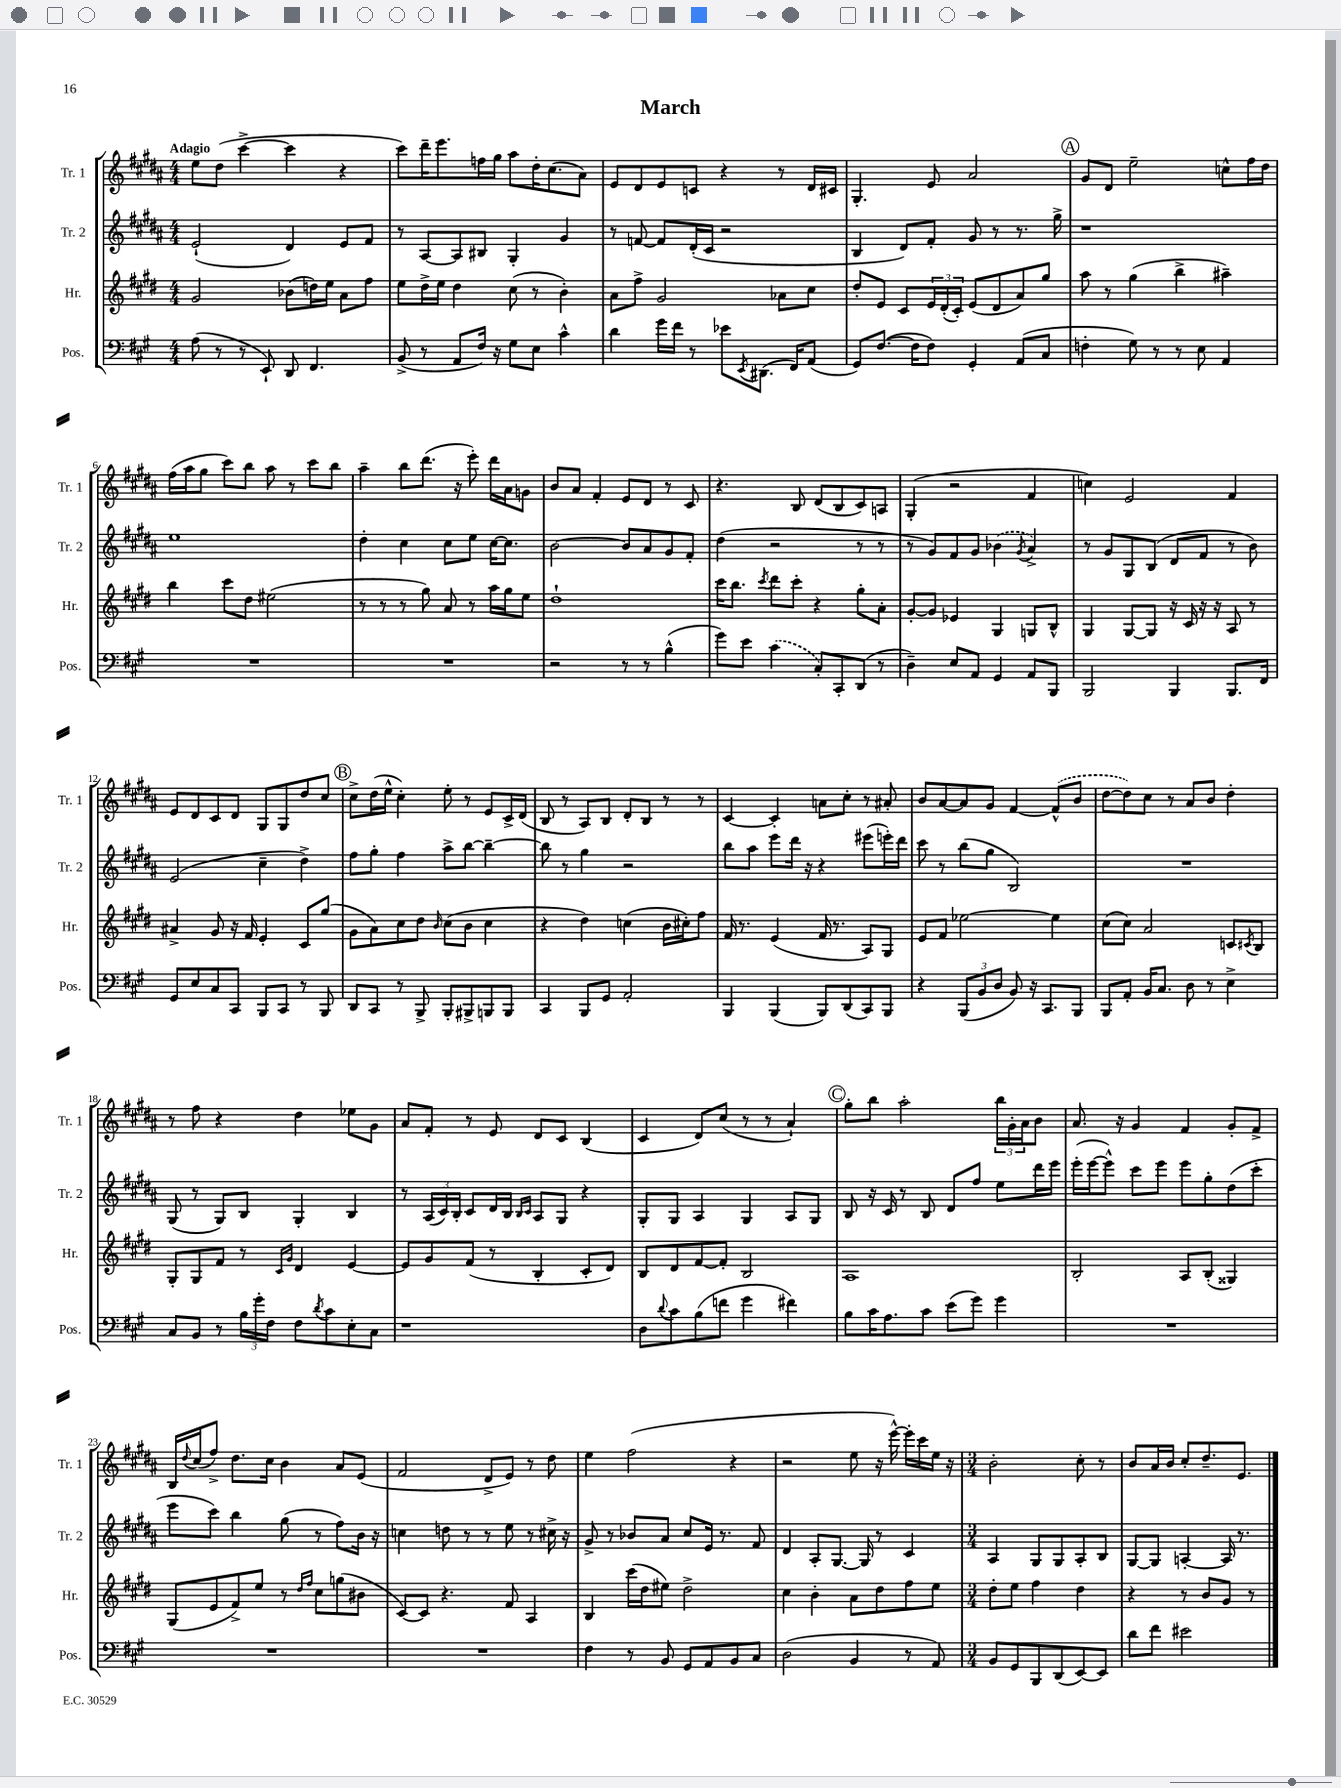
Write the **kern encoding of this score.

**kern	**kern	**kern	**kern
*part4	*part3	*part2	*part1
*staff4	*staff3	*staff2	*staff1
*I"Pos.	*I"Hr.	*I"Tr. 2	*I"Tr. 1
*I'Pos.	*I'Hr.	*I'Tr. 2	*I'Tr. 1
*clefF4	*clefG2	*clefG2	*clefG2
*k[f#c#g#]	*k[f#c#g#d#]	*k[f#c#g#d#a#]	*k[f#c#g#d#a#]
*M4/4	*M4/4	*M4/4	*M4/4
=1	=1	=1	=1
!	!	!	!LO:TX:a:B:t=Adagio
(8A\	2g#/	(2e`/	8ee\L
8r	.	.	(8dd#\J
8r	.	.	[4ccc#^\
8EE`/)	.	.	.
8DD/	(8b-X\L	4d#/)	4ccc#\]
4.FF#/	16ddn\L)	.	.
.	16ee\JJ	.	.
.	8a\L	8e/L	4r
.	8ff#\J	8f#/J	.
=2	=2	=2	=2
(8BB^/	8ee\L	8r	8ccc#\L)
8r	16dd#^\L	[8A#/L	16ddd#~\K
.	16ee\JJ	.	8.eee\
8AA/L	4dd#\	8A#/]	.
16F#/Jk)	.	8B#X/J	16ffn\L
16r	.	.	16gg#\JJ
8G#\L	(8cc#\	4G#'/	8aa#\L
8E\J	8r	.	16dd#'\K
.	.	.	(8.cc#\
4c#^^\	4b'\)	4g#/	.
.	.	.	8a#\J)
=3	=3	=3	=3
4d\	8a\L	8r	8e/L
.	8ff#^\J	[8fn/	8d#/
16g#\LL	2g#/	8f/L]	8e/
16f#\JJ	.	.	.
8r	.	(16d#'/L	8cn/J
.	.	16c#/JJ	.
8e-X\L	.	2r	4r
8qEE/	.	.	.
(8.DD#X\J	.	.	.
.	8a-X\L	.	8r
16FF#/KL)	.	.	.
(8AA/J	8cc#\J	.	16d#/LL
.	.	.	16c#X/JJ
=4	=4	=4	=4
8GG#/L)	8dd#'/L	4B/	4.G#'/
([8.F#/J	8e/J	.	.
.	8c#/L	8d#/L)	.
16F#\KL]	.	.	.
8F#\J)	24e/L	8f#'/J	8e/
.	(24d#'/	.	.
.	24c#'/JJ)	.	.
4GG#'/	(8e/L	8g#/	2a#/
.	8d#/	8r	.
(8AA/L	8a/)	8.r	.
8C#/J	8gg#/J	.	.
.	.	16gg#^\	.
!!LO:REH:place=s1:t=A
=5	=5	=5	=5
4Fn'\	8aa\	1r	8g#/L
.	8r	.	8d#/J
8G#\)	(4gg#\	.	2ee~\
8r	.	.	.
8r	4bb^\	.	.
8E\	.	.	.
4AA/	4aa#X~\)	.	8ccn^^\L
.	.	.	16ff#\L
.	.	.	16dd#\JJ
!!LO:LB:g=z
=6	=6	=6	=6
1r	4bb\	1ee	(16ff#\LL
.	.	.	16aa#\J
.	.	.	8gg#\J
.	8ccc#\L	.	8ccc#\L)
.	8dd#\J	.	8bb\J
.	(2ee#X\	.	8aa#\
.	.	.	8r
.	.	.	8ccc#\L
.	.	.	8bb\J
=7	=7	=7	=7
1r	8r	4dd#'\	4aa#~\
.	8r	.	.
.	8r	4cc#\	8bb\L
.	8gg#\)	.	(8.ddd#\J
.	8a/	8cc#\L	.
.	.	.	16r
.	8r	8ee\J	8eee'\)
.	16aa\LL	[16cc#\KL	16ddd#\LL
.	16gg#\J	8.cc#\J]	16a#\J
.	8ee\J	.	8gn\J
=8	=8	=8	=8
2r	1dd#`	[2b\	8b/L
.	.	.	8a#/J
.	.	.	4f#'/
8r	.	8b/L]	8e/L
8r	.	8a#/	8d#/J
(4B^^\	.	8g#/	8r
.	.	8f#'/J	8c#/
=9	=9	=9	=9
8g#\L)	16ccc#\KL	(4dd#\	4.r
.	8.bb\J	.	.
8e\J	.	.	.
.	8qccc#/	.	.
(4c#\	8ddd#\L	2r	.
.	8ccc#'\J	.	8B/
8C#'/L)	4r	.	(8d#/L
8CC#'/	.	.	8B/
(8DD/J	8gg#'\L	8r	8c#/)
8r	8a'\J	8r	8An/J
=10	=10	=10	=10
4D~\)	[8g#'/L	8r	(4G#'/
.	8g#/J]	8g#/L)	.
8E/L	4e-X/	8f#/	2r
8AA/J	.	8g#/J	.
4GG#/	4G#/	(4b-X\	.
.	.	8qg#/	.
8AA/L	8Gn/L	4a#^/)	4f#/
8BBB/J	8B^^/J	.	.
=11	=11	=11	=11
2BBB/	4G#/	8r	4ccn\)
.	.	8g#/L	.
.	[8G#/L	8G#/	2e/
.	8G#/J]	(8B/J	.
4BBB/	16r	8d#/L	.
.	16c#/	.	.
.	16r	8f#/J	.
.	16r	.	.
8.BBB/L	8A/	8r	4f#/
.	8r	8b\)	.
16FF#/Jk	.	.	.
!!LO:LB:g=z
=12	=12	=12	=12
8GG#/L	4a#X^/	(2e/	8e/L
8E/	.	.	8d#/
8C#/	8g#/	.	8c#/
8CC#/J	16r	.	8d#/J
.	16f#/	.	.
8BBB/L	4e'/	4cc#~\	8G#/L
8CC#/J	.	.	8G#/
8r	8c#/L	4dd#^\)	8dd#/
8BBB/	(8gg#/J	.	8cc#/J
!!LO:REH:place=s1:t=B
=13	=13	=13	=13
8DD/L	8g#\L	8ff#\L	8cc#^\L
8CC#/J	8a\)	8gg#'\J	(16dd#\L
.	.	.	16ee^^\JJ
8r	8cc#\	4ff#\	4cc#'\)
8BBB^/	8dd#\J	.	.
.	16qqb/	.	.
8BBB'/L	(8cc#\L	8aa#^\L	8ee'\
8BBB#X^/	8b\J	[8bb\J	8r
8BBBn/	4cc#\	4bb~\_	8e/L
8BBB/J	.	.	16c#^/L
.	.	.	(16d#/JJ
=14	=14	=14	=14
4CC#/	4r	8bb\]	8B/
.	.	8r	8r
8BBB/L	4dd#\)	4gg#\	8A#/L)
8GG#/J	.	.	8B/J
2AA'/	(4ccn\	2r	8d#'/L
.	.	.	8B/J
.	16b\LL	.	8r
.	16cc#X'\J)	.	.
.	8ff#\J	.	8r
=15	=15	=15	=15
4BBB/	16f#/	8bb\L	[4c#/
.	8.r	.	.
.	.	8aa#\J	.
(4BBB/	(4e/	8eee\L	4c#'/]
.	.	16ddd#\Jk	.
.	.	16r	.
8BBB/L)	16f#/	4r	8an\L
.	8.r	.	.
(8DD/	.	.	8cc#'\J
8CC#/)	8A/L)	(8eee#X\L	8r
8BBB/J	8G#/J	16eeen'\L)	8a#X'/
.	.	16ddd#\JJ	.
=16	=16	=16	=16
4r	8e/L	8ccc#\	8b/L
.	8f#/J	8r	[8a#/
(12BBB/L	[2ee-X\	(8bb\L	8a#/]
12BB/	.	.	.
.	.	8gg#\J	8g#/J
12D/J	.	.	.
8BB/)	.	2B/)	[4f#/
16r	.	.	.
8.CC#/L	.	.	.
.	4ee-\]	.	(8f#^^/L]
8BBB/J	.	.	8b/J
=17	=17	=17	=17
8BBB/L	(8cc#\L	1r	[8dd#\L
8AA'/J	8cc#\J)	.	8dd#\])
16BB/KL	2a/	.	8cc#\J
8.C#/J	.	.	.
.	.	.	8r
8D\	.	.	8a#/L
8r	.	.	8b/J
4E^\	8cn/L	.	4dd#'\
.	8qc#X/	.	.
.	8B/J	.	.
!!LO:LB:g=z
=18	=18	=18	=18
8C#/L	8G#'/L	(8G#/	8r
8BB/J	8G#/	8r	8ff#\
8r	8f#/J	8G#/L)	4r
24B\LL	8r	8B/J	.
24g#'\	.	.	.
24F#\JJ	.	.	.
.	16qqc#/LL	.	.
.	16qqg#/JJ	.	.
8F#\L	4d#/	4G#'/	4dd#\
8qd/	.	.	.
8c#\	.	.	.
8E'\	[4e/	4B/	8ee-X\L
8C#\J	.	.	8g#\J
=19	=19	=19	=19
1r	8e/L]	8r	8a#/L
.	8g#/	(24A#/LL	8f#'/J
.	.	24c#/)	.
.	.	24B'/JJ	.
.	(8f#/J	8c#/L	8r
.	8r	16d#/L	8e/
.	.	16B/JJ	.
.	.	16qqB/LL	.
.	.	16qqc#/JJ	.
.	4B'/	8A#/L	8d#/L
.	.	8G#/J	8c#/J
.	8c#'/L	4r	(4B/
.	8d#/J)	.	.
=20	=20	=20	=20
8D\L	8B/L	8G#'/L	4c#/
8qqd/	.	.	.
8c#\	8d#/	8G#/J	.
(8B\	[8f#/	4A#/	8d#/L)
8fn\J	8f#'/J]	.	(8cc#/J
4g#\	2B/	4G#/	8r
.	.	.	8r
4f#X\)	.	8A#/L	4a#`/)
.	.	8G#/J	.
!!LO:REH:place=s1:t=C
=21	=21	=21	=21
8B\L	1A	8B/	8gg#'\L
16c#\K	.	16r	8bb\J
8.A\	.	16c#/	.
.	.	8r	2aa#'\
8c#\J	.	8B/	.
(8e\L	.	8d#/L	.
8g#\J)	.	8ff#/J	.
4g#\	.	8ee\L	24bb\LL
.	.	.	24g#'\
.	.	.	24a#\J
.	.	16ddd#\L	8b\J
.	.	16eee\JJ	.
=22	=22	=22	=22
1r	2B'/	(16eee'\LL	8.a#/
.	.	[16eee\J	.
.	.	8eee^^\J])	.
.	.	.	16r
.	.	8ccc#\L	4g#/
.	.	8eee\J	.
.	8A/L	8eee\L	4f#/
.	(8B'/J	8gg#'\	.
.	4G##X/)	(8dd#\	8g#'/L
.	.	8ccc#'\J	8f#^/J
!!LO:LB:g=z
=23	=23	=23	=23
1r	(8G#/L	8eee\L	16B/LL
.	.	.	8qqdd#/
.	.	.	(16cc#/J
.	8e/	8ccc#\J)	8ff#^/J)
.	8f#^/)	4bb\	8.dd#\L
.	8ee/J	.	.
.	.	.	16cc#\Jk
.	8r	(8gg#\	4b\
.	16qqdd#/LL	.	.
.	16qqff#/JJ	.	.
.	8cc#\L	8r	.
.	(8ggn\	8ff#\L)	8a#/L
.	8b#X\J	16b\Jk	(8e/J
.	.	16r	.
=24	=24	=24	=24
1r	[8c#/L)	4ccn\	2f#/
.	8c#/J]	.	.
.	4.r	8ddn\	.
.	.	8r	.
.	.	8r	8d#^/L
.	8f#/	8ee\	8e/J)
.	4A/	8r	8r
.	.	16cc#X^\	8dd#\
.	.	16r	.
=25	=25	=25	=25
4F#\	4B/	8g#^/	4ee\
.	.	8r	.
8r	(16ccc#\LL	8b-X/L	(2ff#\
.	16dd#\J	.	.
8BB/	8ee#X\J)	8a#/J	.
8GG#/L	2dd#^\	8cc#/L	.
8AA/	.	16e/Jk	.
.	.	8.r	.
8BB/	.	.	4r
8C#/J	.	8f#/	.
=26	=26	=26	=26
(2D\	4cc#\	4d#/	2r
.	4b'\	8A#'/L	.
.	.	[8.G#/J	.
4BB/	8a\L	.	8ee\
.	.	16G#/]	.
.	8dd#\	8r	16r
.	.	.	[16eee^^\)
8r	8ff#\	4c#/	16eee'\LL]
.	.	.	16ccc#\
8AA/)	8ee\J	.	16ee\JJ
.	.	.	16r
=27	=27	=27	=27
*M3/4	*M3/4	*M3/4	*M3/4
8BB/L	8dd#'\L	4A#/	2b'\
8GG#/	8ee\J	.	.
8BBB/	4ff#\	8G#/L	.
(8DD/	.	8G#/	.
[8EE/)	4dd#\	8A#'/	8cc#'\
8EE/J]	.	8B/J	8r
=28	=28	=28	=28
8d\L	4r	[8G#/L	8b/L
8f#\J	.	8G#/J]	16a#/L
.	.	.	16b/JJ
2e#X\	8r	[4An'/	8cc#'/L
.	8b/L	.	8.dd#~/
.	8g#/J	16A/]	.
.	.	8.r	8.e/J
.	8r	.	.
==	==	==	==
*-	*-	*-	*-
